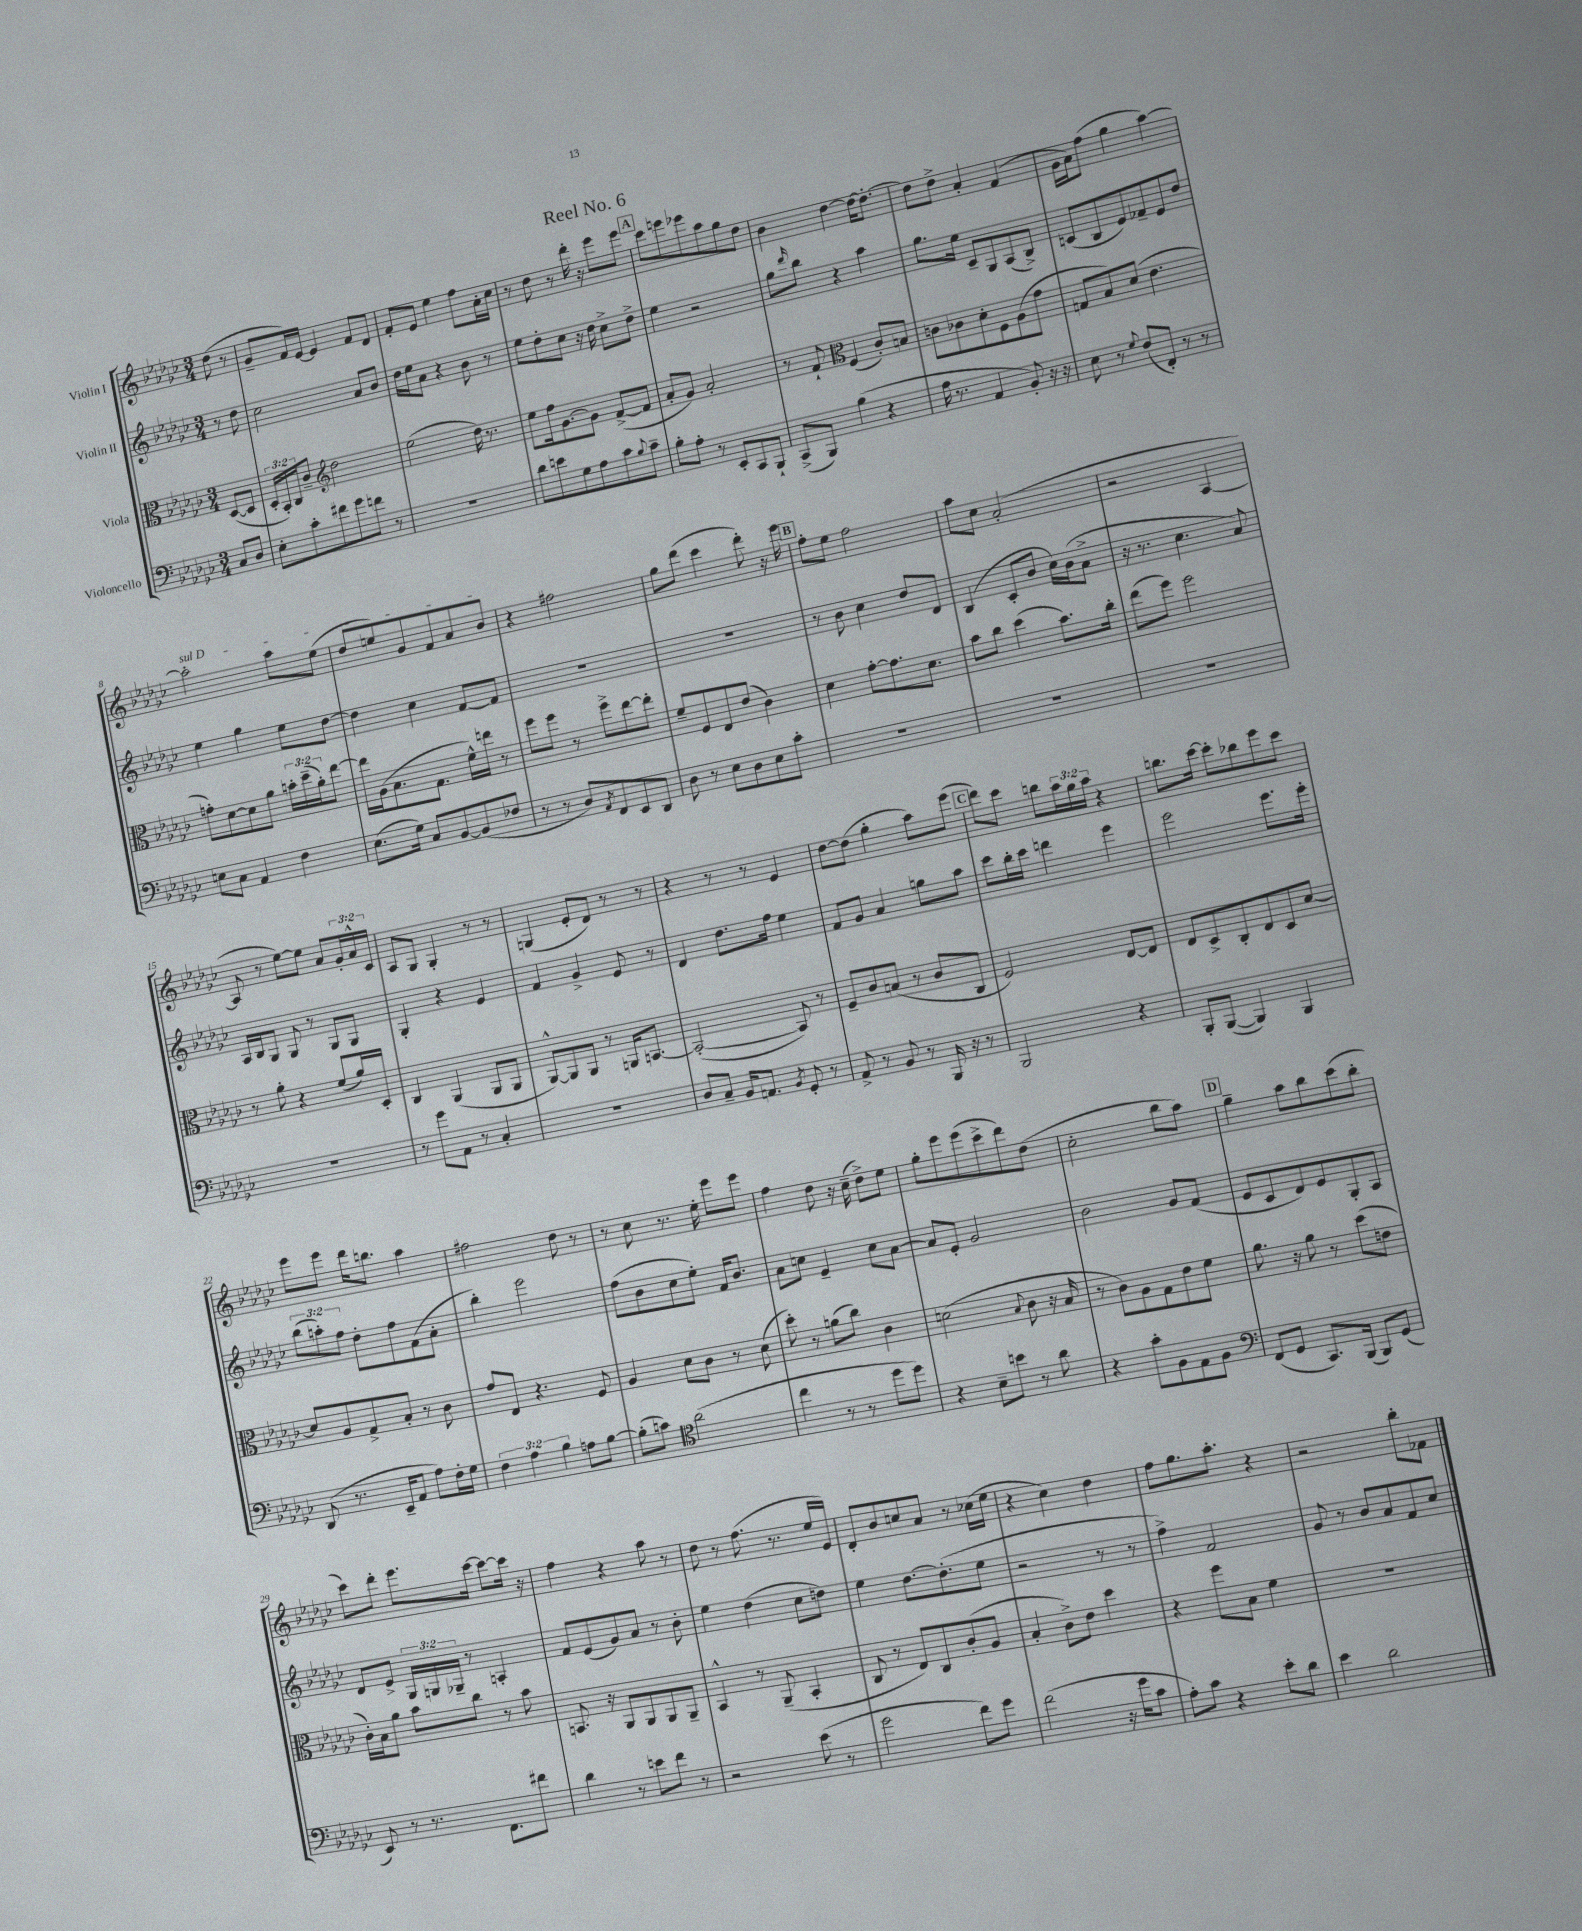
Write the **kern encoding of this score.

**kern	**kern	**kern	**kern
*staff4	*staff3	*staff2	*staff1
*clefF4	*clefC3	*clefG2	*clefG2
*k[b-e-a-d-g-c-]	*k[b-e-a-d-g-c-]	*k[b-e-a-d-g-c-]	*k[b-e-a-d-g-c-]
*M3/4	*M3/4	*M3/4	*M3/4
8C-	([8D-	8r	(8dd-
8D-	8D-]	8dd-	8r
=	=	=	=
8E-'	24D-'	2cc-	8g-~
.	24BB-')	.	.
.	24C-	.	.
8c-'	8c-~	.	16f)
.	.	.	[16e-
*	*clefG2	*	*
8f#	2dd-	.	4e-]
8g-	.	.	.
8f	.	8a-	8f
8r	.	8b-	8d-
=	=	=	=
2.r	(2ee-	16dd-	8f'
.	.	16ee-	.
.	.	8a-	8e-
.	.	4r	4ee-
.	16dd-)	8b-	8ff
.	8.r	.	.
.	.	8r	16a-'
.	.	.	16cc-
=	=	=	=
8d-	8ee-	8ee-	8r
8e	16ff	8dd-'	8dd-
.	[8.g-	.	.
8G-	.	8cc-	8r
8A-	8g-]	16r	16ddd-'
.	.	16dd-	16r
8c-	([8f^	8cc-^	8eee-
8qqB-	.	.	.
8c-~	8f]	8dd-^	8eee-
=	=	=	=
8B-'	8a-'	4ee-	8ccc-
8A-'	8g-)	.	8eee
8r	2a-'	2r	8eee-
8EE-'	.	.	8aa-
8CC-	.	.	8gg-
8BBB-`	.	.	8dd-
=	=	=	=
(8CC-^	8r	8gg-	4b-
.	.	16qqddd-	.
8BBB-)	8f`	8bb-	.
*	*clefC3	*	*
(4B-	(4F	4r	[4dd-
4r	8c-')	4aa-	16dd-_
.	.	.	8.dd-'_
.	8B	.	.
=	=	=	=
16A-	8c	8.gg-	8dd-]
8.r	.	.	.
.	8c-	.	8dd-^
.	.	16ee-	.
4AA-	8d-'	8c-~	4a-'
.	8F	8G-	.
8BB-')	(8A-	(8A-	(4f
16r	8g-	8B-^)	.
16r	.	.	.
=	=	=	=
8E-	8G	(8c	16g-
.	.	.	16a-)
8r	8B-)	8B-	(8ff
8qqG-	.	.	.
(8F	(8d-	8e-)	4gg-
8FF')	4.e-	8f-~	.
8r	.	8e-	[4aa-)
8r	.	8dd-	.
=	=	=	=
8E	8g')	4ee-	2aa-']
8C-	[8d-	.	.
4AA-	8d-]	4gg-	.
.	8a-	.	.
4F	24b'	8ee-	8aa-
.	(24dd-~	.	.
.	24a-')	.	.
.	[8ee-	[8dd-	(8ee-
=	=	=	=
(8.E-	16ee-]	4dd-]	8dd-
.	(16A-	.	.
.	8.B-	.	8ee)
16G-)	.	.	.
8C-	.	4cc-	8g-
.	8.G-	.	.
[8BB-	.	.	8f
(8BB-]	16f^^)	[8f	8a-
.	16ee	.	.
8F-	8r	8f]	8b-
=	=	=	=
8r	8ff	2.r	4r
8r	8ff	.	.
8D-)	8r	.	2ff#
8qAA-	.	.	.
8FF	8ff^	.	.
8EE-	[8ee-	.	.
8DD-	8ee-']	.	.
=	=	=	=
8D-	8f~	2.r	8gg-
8r	8F	.	(8ddd-
8E-	8E-	.	4ccc-
8D-	(8e-	.	.
8E-	4c-)	.	8ddd-')
8c-'	.	.	16r
.	.	.	16eee-
=	=	=	=
2.r	4d-	8r	8ff'
.	.	8b-	8ee-
.	[8g-'	4cc-	2ff
.	8.g-]	.	.
.	.	8dd-	.
.	8.d-	.	.
.	.	8d-	.
=	=	=	=
2.r	8b-	(4B-	8aa-
.	8cc-	.	8cc-
.	(4dd-	8c-'	(2a-'
.	.	8b-	.
.	8.b-)	16cc-)	.
.	.	(16b-	.
.	.	8a-^	.
.	16cc-'	.	.
=	=	=	=
2.r	(8ee-	16r	2r
.	.	8.r	.
.	8ff)	.	.
.	2ff	4.cc-	.
.	.	.	[4A-
.	.	8a-)	.
=	=	=	=
2.r	8r	16A-	8A-]
.	.	16B-	.
.	8a-'	8G-	8r
.	4r	8G-	[8ee-)
.	.	8r	8ee-]
.	(8f	8G-	8a-
.	16a-)	8G-	24g-'
.	.	.	24a-^^
.	16D-'	.	.
.	.	.	24c-
=	=	=	=
8r	4C-	4G-'	8A-
8g-	.	.	8G-
8AA-	(4AA-	4r	4G-'
8r	.	.	.
4C-'	8AA-	4e-	8r
.	8AA-	.	8r
=	=	=	=
2.r	[8AA-^^)	4f	(4G
.	8AA-]	.	.
.	8AA-	4g-^	8e-'
.	8r	.	8d-)
.	16AA	8e-	8r
.	[8.BB	.	.
.	.	8r	8r
=	=	=	=
8D-	(2BB'_	4d-	4r
8C-~	.	.	.
16BB-	.	8.dd-	8r
8.AA	.	.	.
.	.	.	8r
.	.	16ff	.
8qBB-	.	.	.
8GG-'	8BB])	4ee-	4e-
8r	8r	.	.
=	=	=	=
8AA-^	8F~	8f	[8dd-
8r	8c-	8g-	(8dd-]
8BB-	(8B	4a-	4gg-'
8r	8r	.	.
16BBB-	8c-	8gg	8aa-)
16r	.	.	.
8r	8C-	8aa-	(8eee-
=	=	=	=
2BBB-	2F)	8ccc-	8ddd-)
.	.	16bb-'	8ccc-
.	.	16ccc-	.
.	.	4ddd	8bb
.	.	.	24aa-
.	.	.	24gg-
.	.	.	24aa-
4r	[8E-	4eee-	4r
.	8E-]	.	.
=	=	=	=
8BBB-'	8E-	2eee-	8.bb
([8BBB-	8D-^	.	.
.	.	.	[16ccc-
4BBB-])	8C-'	.	8ccc-']
.	8E-	.	8bb-
4BBB-	8D-	8.eee-	8eee-
.	[8d-	.	8ccc-
.	.	16eee-'	.
=	=	=	=
(8DD-	8d-]	(12bb-	8eee-
.	.	12aa')	.
8.r	8A-	.	8eee-
.	.	12ff	.
.	8G-^	8dd-'	16ddd-
16EE-~	.	.	8.bb
8AA-	8B-'	8ff	.
8A-)	8r	(8f	4aa-
16F'	8c-	8a-'	.
16G-	.	.	.
=	=	=	=
6F	8g-	4bb-')	2ff#
.	8E-	.	.
6A-	.	.	.
.	4.r	2eee-	.
6B-	.	.	.
8A	.	.	8dd-
[8B-	8F	.	8r
=	=	=	=
(8B-']	4A-	(8ff	8r
8c)	.	8b-	8cc-
*clefC4	*	*	*
(2a-	8d-	8cc-	8.r
.	8c-	8ee-')	.
.	.	.	16ee-'
.	8r	16f	8eee-
.	.	8.b-	.
.	(8d-	.	8eee-
=	=	=	=
4cc-	8dd-')	8a-	4ff
.	8r	8cc	.
8r	(8a	4e-~	8dd-
8r	8cc-)	.	16r
.	.	.	(16cc-~
8dd-	4c-	8cc	8dd-^)
8dd-)	.	[8a-	8ee-
=	=	=	=
4r	(2d	8a-]	8gg-'
.	.	8e-'	8eee-
8B-~	.	2g-	(8eee-
8b	.	.	8ccc-^
.	8qqB-	.	.
8r	8c-	.	8ddd-)
8a-	16r	.	(8dd-
.	16B-	.	.
=	=	=	=
4r	8r	2b-	2cc-'
.	8c-)	.	.
8g-'	8A-	.	.
8F	8G-	.	.
8E-	8e-	8g-	8bb-
8F	8f	(8f	8aa-)
=	=	=	=
*clefF4	*	*	*
(8FF	8.a-	8e-	4gg-~
8GG-	.	8c-	.
.	16r	.	.
8.CC-)	8a-	8d-)	8aa-
.	8r	8e-	8bb-
(16BBB-	.	.	.
8BBB-)	(8dd-	8G-'	(8ccc-
(8GG-	8e	8A-	8bb-'
=	=	=	=
8EE-)	16c-')	8d-	8ccc-)
.	16B-	.	.
8r	8a-	8e-^	8ddd-'
8.r	8b-	24G-	8.eee-
.	.	24G	.
.	.	24G-~	.
.	8cc-	8r	.
8.FF	.	.	[16ccc-
.	8r	4A'	8ccc-_
8f#	8b-	.	16ccc-]
.	.	.	16r
=	=	=	=
4d-	8.BB	8f	4ff
.	.	(8e-	.
.	16r	.	.
8r	8AA-	8g-)	4r
8e	8AA-	8a-	.
8f	8AA-	8r	8aa-
8r	8AA-~	8b-'	8r
=	=	=	=
2r	4BB-^^	4ee-	8dd-
.	.	.	8r
.	8r	(4dd-	(8.ff
.	(8AA-~	.	.
.	.	.	8.r
(8e-	4BB-'	8cc-	.
8r	.	8dd)	16ee-
.	.	.	16e-)
=	=	=	=
2g-	8C-	4ee-	8d-'
.	8r	.	8b-
.	8E-)	[8.dd-	8cc
.	8C-	.	8a-
.	.	(8.dd-']	.
8f)	(8c-'	.	8r
8g-	8A-	8ee-	(16cc-
.	.	.	16ee-
=	=	=	=
(2f	4B-'	2r	4r
.	8c-^)	.	4cc-)
.	8e-	.	.
16r	4dd-	8r	4dd-
16g-	.	.	.
8c-	.	8r	.
=	=	=	=
8A-')	4r	4ff^)	8ff
8c-	.	.	8.gg-
4r	8ff	2f	.
.	.	.	8.aa-'
.	8B-	.	.
8e-'	4f	.	4r
8d-	.	.	.
=	=	=	=
4e-	2.r	8g-	2r
.	.	8r	.
2d-	.	8b-	.
.	.	8a-	.
.	.	8f	8bb-'
.	.	8cc-	8f-
==	==	==	==
*-	*-	*-	*-
